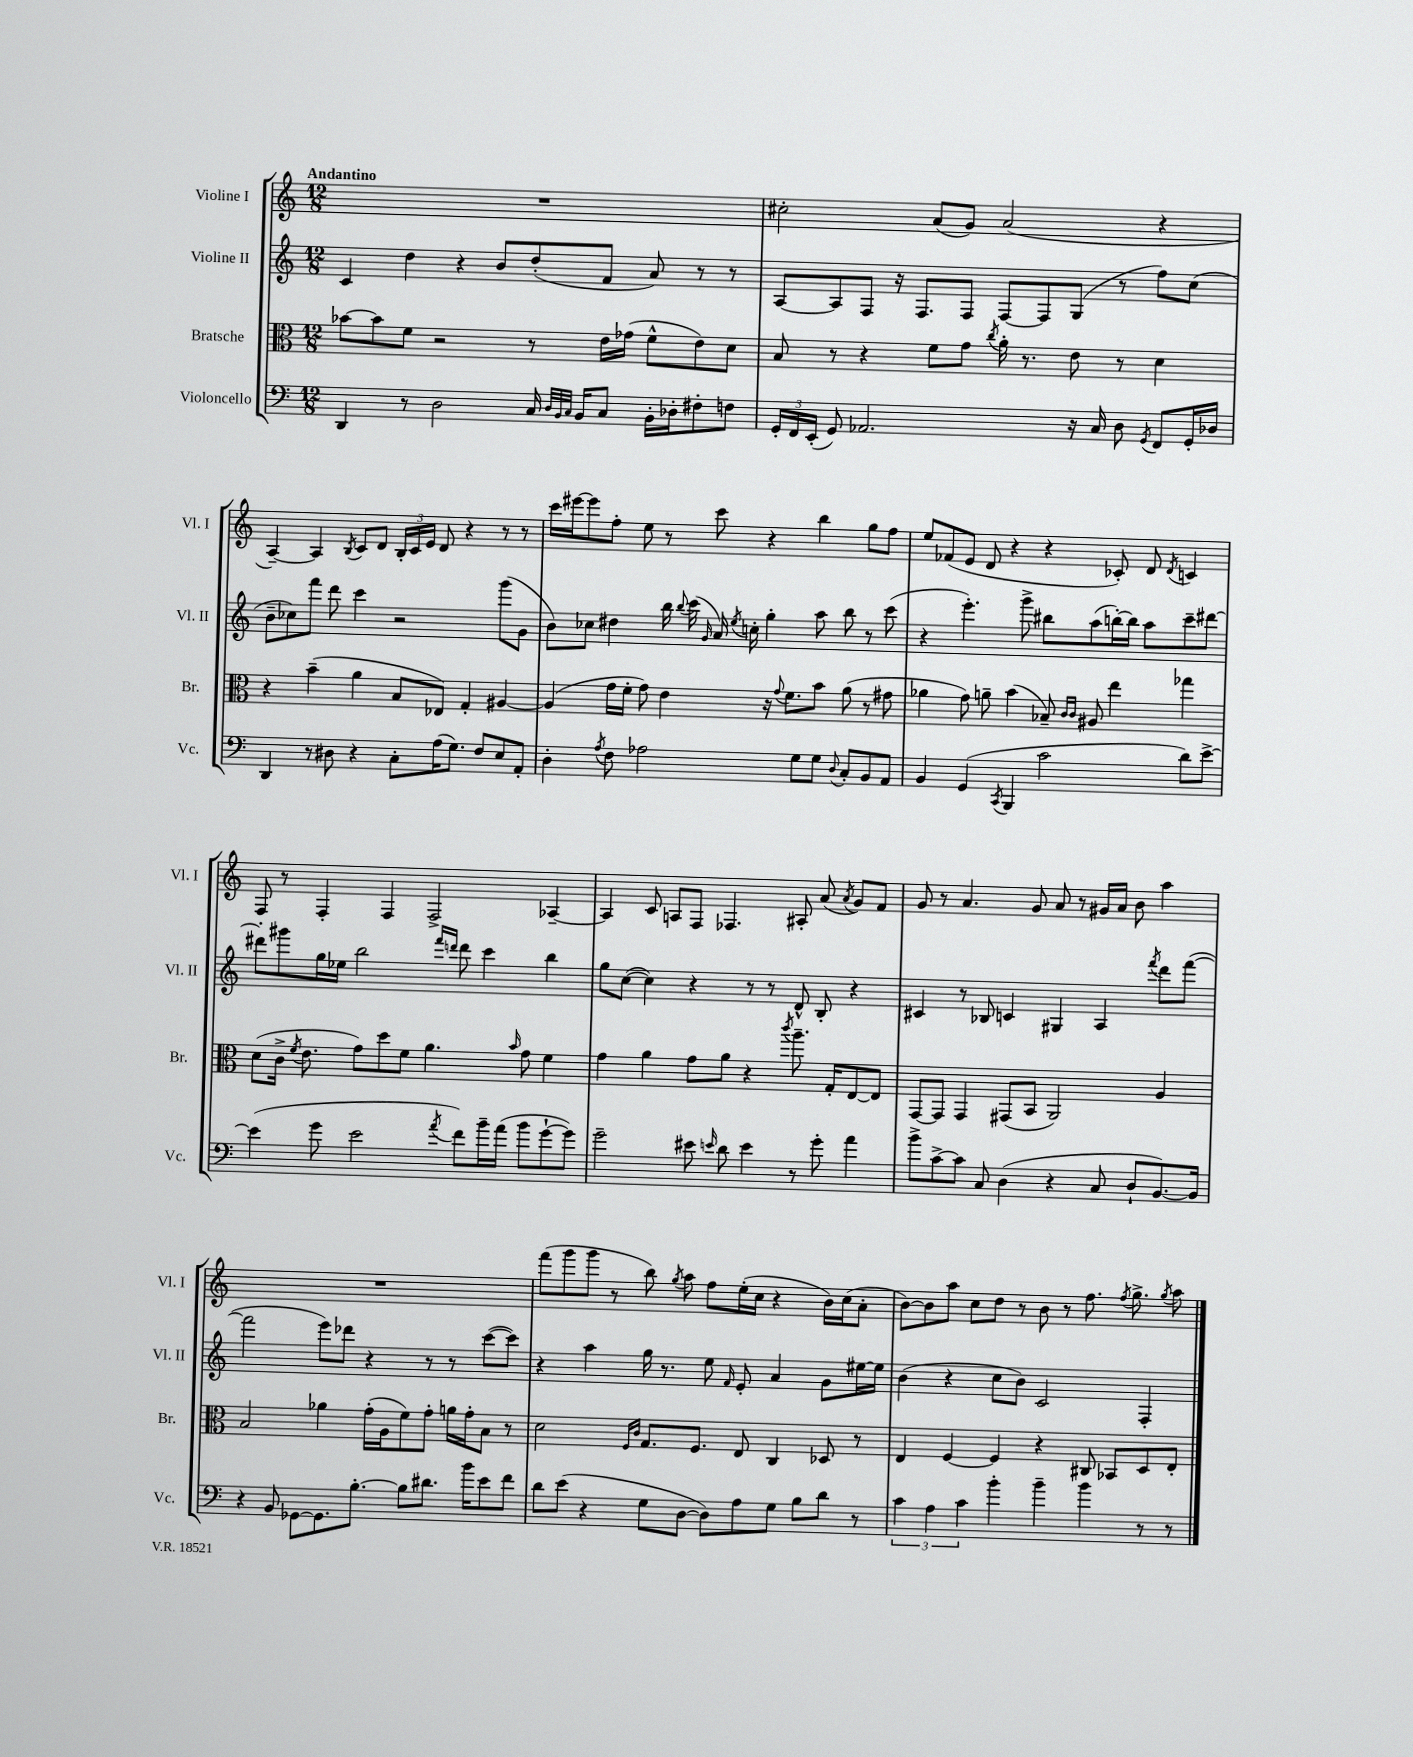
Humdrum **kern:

**kern	**kern	**kern	**kern
*staff4	*staff3	*staff2	*staff1
*clefF4	*clefC3	*clefG2	*clefG2
*k[]	*k[]	*k[]	*k[]
*M12/8	*M12/8	*M12/8	*M12/8
4DD	[8b-	4c	1.r
.	8b-]	.	.
8r	8f	4dd	.
2D	2r	.	.
.	.	4r	.
.	.	8b	.
16C	8r	(8dd'	.
32qqD	.	.	.
32qqBB	.	.	.
32qqC	.	.	.
16BB	.	.	.
8C	16e	8f	.
.	(16g-	.	.
16BB'	8f^^	8a)	.
16D-'	.	.	.
8F#'	8e)	8r	.
8F	8d	8r	.
=	=	=	=
24GG'	8B	[8A	2cc#'
24FF	.	.	.
(24EE'	.	.	.
8GG)	8r	8A]	.
2.AA-	4r	8F	.
.	.	16r	.
.	.	8.F	.
.	8f	.	(8a
.	8g	8F	8g)
.	8qcc	.	.
.	16a'	[8F	(2a
.	8.r	.	.
.	.	8F]	.
16r	8e	(8G	.
16C	.	.	.
8D	8r	8r	.
8qGG	.	.	.
8FF	4d	8ff)	4r
16GG'	.	(8cc	.
16D-	.	.	.
=	=	=	=
4DD	4r	8b~	[4A~)
.	.	8cc-)	.
8r	(4b~	8fff	4A]
8D#	.	8ddd	.
.	.	.	8qB
4r	4a	4ccc	8c
.	.	.	8d
8C'	8B	2r	24B'
.	.	.	24c
.	.	.	24e
(16A	8E-)	.	8d
8.G)	.	.	.
.	4G'	.	4r
8F	.	.	.
8E	[4A#	(8ggg	8r
8AA'	.	8g	8r
=	=	=	=
4D'	(4A#]	8b)	16ccc
.	.	.	[16eee#
.	.	8cc-	8eee#]
8qA	.	.	.
8F	16g	4dd#	8ff'
.	16f'	.	.
2A-	8g)	.	8ee
.	4e	16bb	8r
.	.	8qqbb	.
.	.	(16ccc	.
.	.	16qqg	.
.	.	16a)	8ccc
.	.	8qee	.
.	.	16cc'	.
.	16r	4gg'	4r
.	8qqg	.	.
.	8.f	.	.
8G	.	.	.
8G	8b	8aa	4bb
8qqD	.	.	.
8C'	(8a	8bb	.
8BB	8r	8r	8gg
8AA	8g#	(8ccc	8ff
=	=	=	=
4BB	4a-	4r	8ee
.	.	.	(8f-
(4GG	8g)	4.eee')	8e
.	8a~	.	8d
8qCC	.	.	.
4BBB	(4b	.	4r
.	.	8ggg^	.
2c	8B-~)	8bb#	4r
.	16qqc	.	.
.	16qqc	.	.
.	8A#	(8aa	.
.	4ee	[16bb')	8c-')
.	.	16bb]	.
.	.	8aa	8d
.	.	.	8qd
8d)	4gg-	8ccc~	4c
[8e^	.	[8ddd#	.
=	=	=	=
(4e]	(8d	8ddd#']	8F
.	16c^	8ggg#	8r
.	8qf	.	.
.	8.e	.	.
8g	.	16gg	4F'
.	.	16ee-	.
2e	8g)	2bb	.
.	8dd	.	4F
.	8f	.	.
.	4.a	.	2F^
.	.	16qqfff	.
8qa	.	16qqddd	.
8f)	.	8ddd	.
16b~	.	4ccc	.
(16a	.	.	.
.	16qqb	.	.
8b	8g	.	.
[8g`	4f	4bb	[4A-~
8g])	.	.	.
=	=	=	=
2g~	4g	8gg	4A-]
.	.	([8cc	.
.	4a	4cc])	8c
.	.	.	8A
8e#	8g	4r	8F
16qqe	.	.	.
8d	8a	.	4.F-
4e	4r	8r	.
.	.	8r	.
.	8qccc	.	.
8r	8.aa~	8d^^	8A#'
8g'	.	8B'	(8a
.	16G'	.	.
.	.	.	8qa
4a	[8E	4r	8g)
.	8E]	.	8f
=	=	=	=
8b^	[8GG	4c#	8g
[8c^	8GG]	.	8r
8c]	4GG	8r	4.a
8C	.	8B-	.
(4D	(8GG#	4c	.
.	8BB	.	8g
4r	2AA)	4G#	8a
.	.	.	8r
8C	.	4A	16g#
.	.	.	16a
8D`	.	.	8b
.	.	8qfff	.
[8.BB)	4A	8ddd	4aa
.	.	([8fff	.
16BB]	.	.	.
=	=	=	=
4r	2B	2fff]	1.r
8BB	.	.	.
[8GG-	.	.	.
8.GG-]	4a-	8eee)	.
.	.	8ddd-	.
[8.B'	.	.	.
.	(16g'	4r	.
.	16A	.	.
8B]	8f)	.	.
8.d#	8g'	8r	.
.	16a	8r	.
16b	16g'	.	.
8e	8B	([8ccc	.
8f	8r	8ccc])	.
=	=	=	=
8d	2d	4r	(8fff
(8e	.	.	8ggg
4r	.	4aa	8ggg
.	.	.	8r
.	16qqF	.	.
.	16qqc	.	.
8G	8.G	16gg	8bb)
.	.	8.r	.
.	.	.	8qgg
[8D	.	.	8aa
.	8.F	.	.
8D])	.	8ee	8ff
.	.	16qqf	.
8A	8E	8e'	(16ee'
.	.	.	16cc
8G	4C	4a	4r
8B	.	.	.
8d	8D-	8g	16b)
.	.	.	(16cc
8r	8r	[16ee#	8a'
.	.	16ee#]	.
=	=	=	=
6c	4E	(4b	[8b)
.	.	.	8b]
6A	.	.	.
.	[4F	4r	8aa
6c	.	.	.
.	.	.	8cc
4b'	4F]	8cc	8dd
.	.	8b)	8r
4b~	4r	2c	8b
.	.	.	8r
4b	8C#	.	8.ff
.	8BB-	.	.
.	.	.	8qff
.	.	.	8.gg^
8r	8D	4F'	.
.	.	.	8qgg
8r	8E'	.	8aa
==	==	==	==
*-	*-	*-	*-
